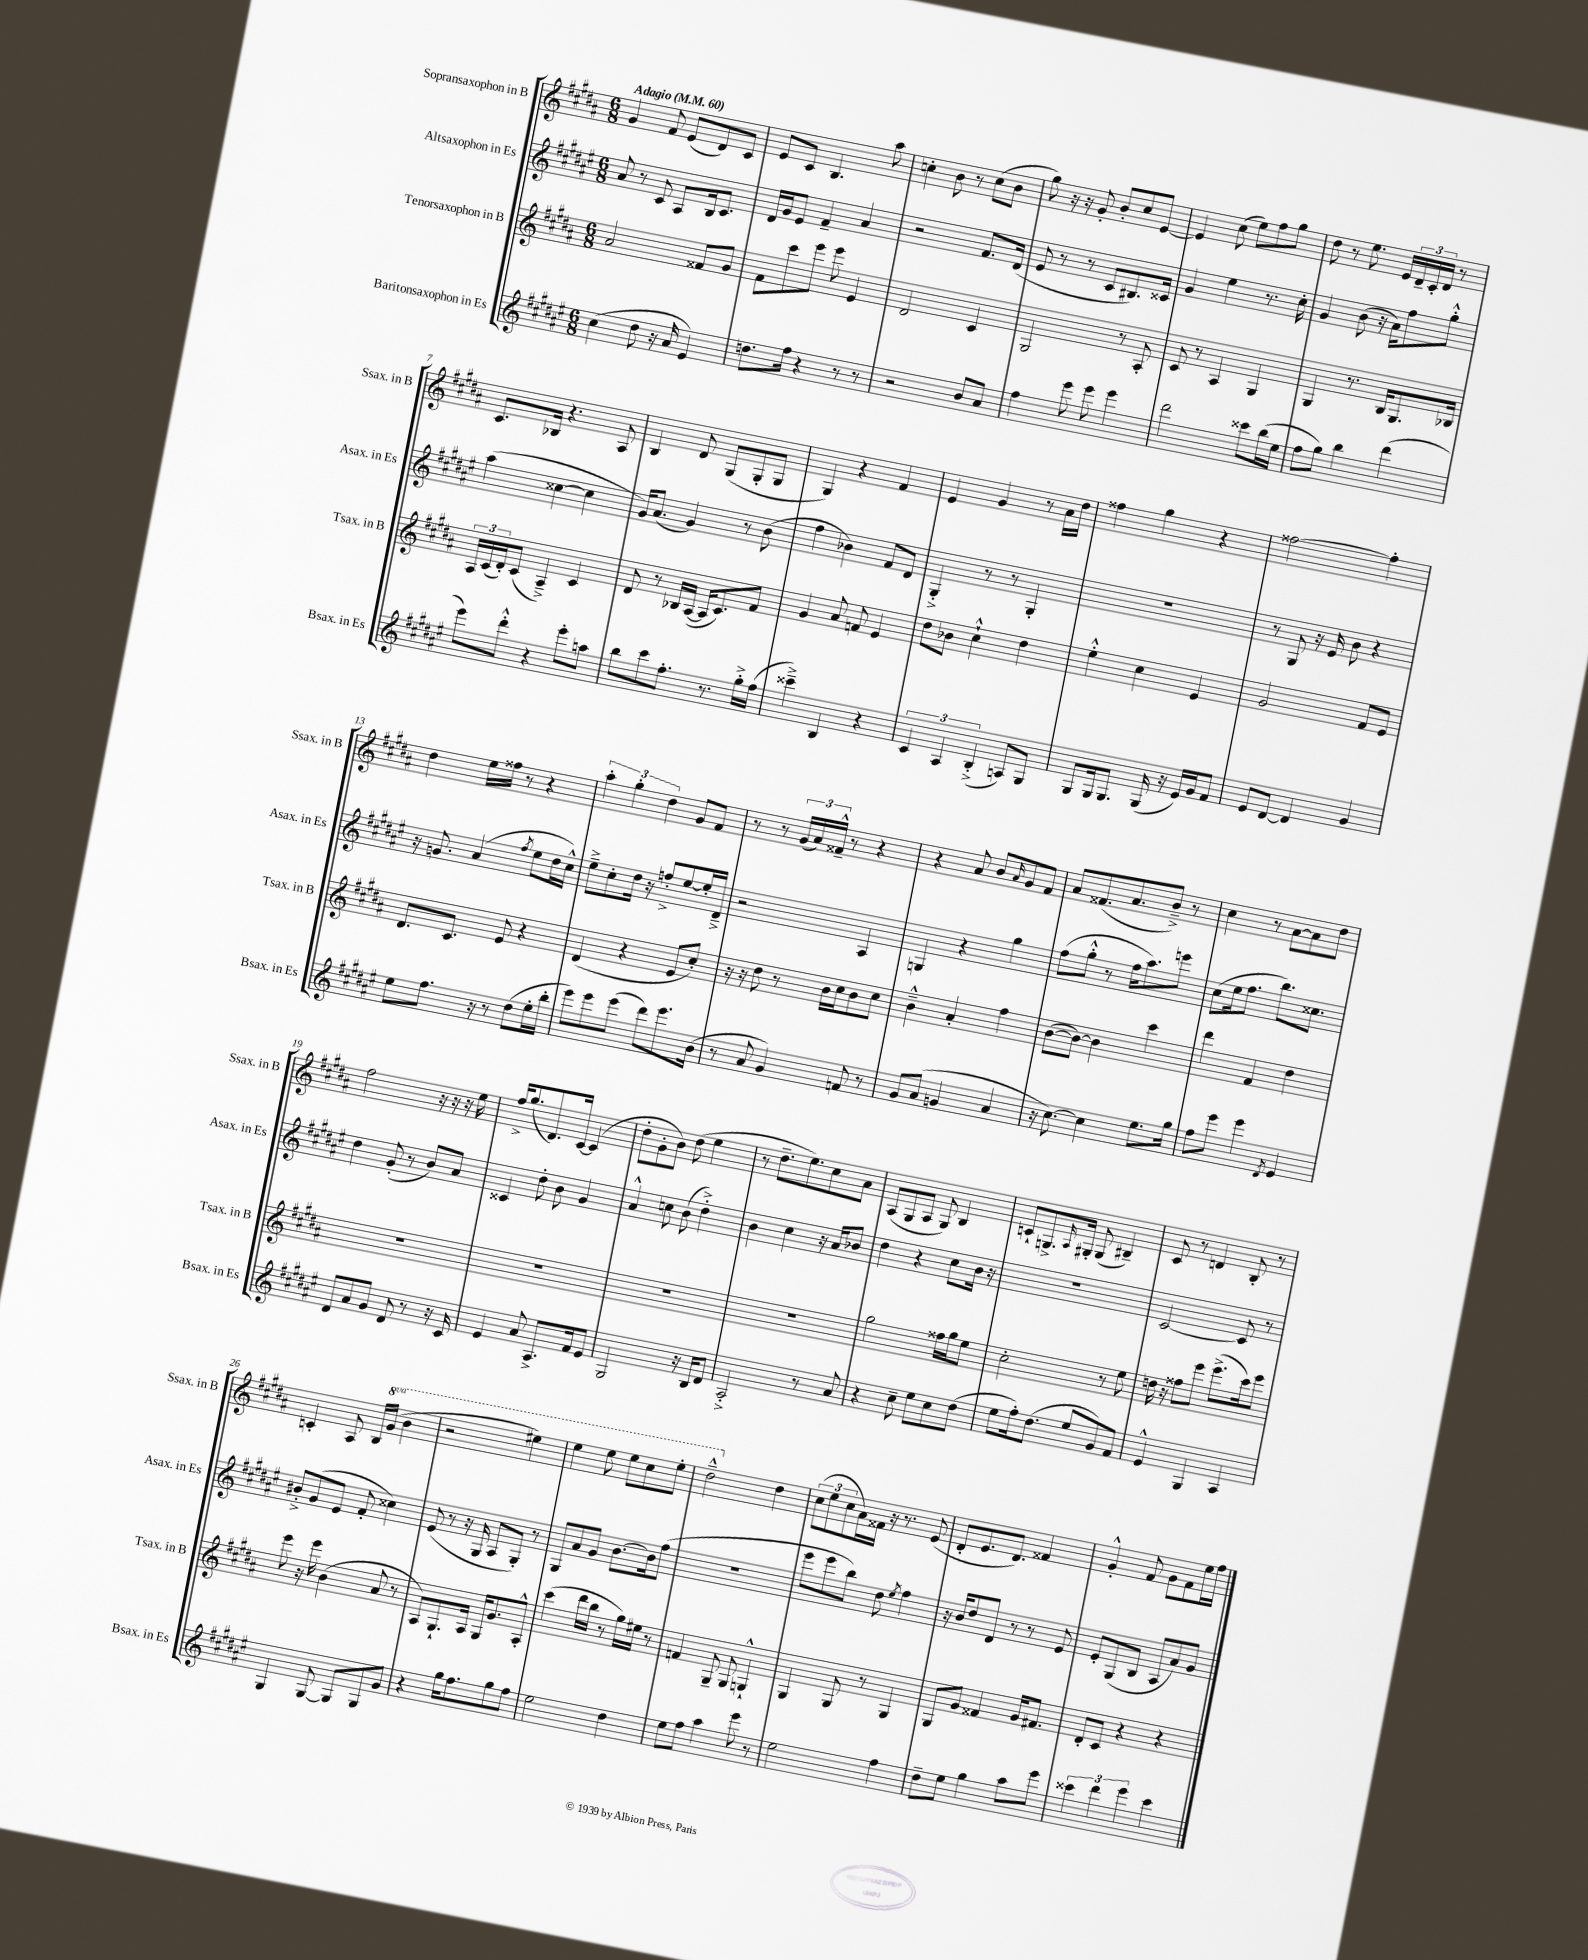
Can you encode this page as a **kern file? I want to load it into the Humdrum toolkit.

**kern	**kern	**kern	**kern
*staff4	*staff3	*staff2	*staff1
*clefG2	*clefG2	*clefG2	*clefG2
*k[f#c#g#d#a#e#]	*k[f#c#g#d#a#]	*k[f#c#g#d#a#e#]	*k[f#c#g#d#a#]
*M6/8	*M6/8	*M6/8	*M6/8
*MM60	*MM60	*MM60	*MM60
(4cc#	2a#	8a#	4g#
.	.	8r	.
8dd#	.	8c#	8f#
16r	.	8A#	(8e
16a#	.	.	.
4e#)	8f##	16B	8d#)
.	.	8.c#	.
.	8g#	.	8c#
=	=	=	=
8.dd	8f#	16d#	8e
.	.	16g#	.
.	8ccc#	8e#	8c#
16ff#	.	.	.
4r	8eee	4f#~	4.B
.	8eee	.	.
8r	4e	4a#	.
8r	.	.	8aa#
=	=	=	=
2r	2d#	2r	4cc'
.	.	.	8b
.	.	.	8r
8b	4c#	8.f#	(8cc
8a#	.	.	8b
.	.	(16d#	.
=	=	=	=
4ff#	2G#	8e#	8gg#)
.	.	8r	16r
.	.	.	16r
8eee#	.	8r	8g#'
8eee#	.	8c#	8b'
4eee#	8r	8.B#)	8cc#
.	8A#'	.	[8e
.	.	16c##	.
=	=	=	=
2ddd#	8c#	4g#	4e]
.	8r	.	.
.	4A#	4ee#	(8cc#
.	.	.	8ee)
8ccc##	4G#	8.r	8ff#
(16bb	.	.	8gg#
16ee#	.	16cc#'	.
=	=	=	=
8ff#	4G#	4g#	8dd#
8gg#)	.	.	8r
4bb	8.r	(8b	8.ee
.	.	16r	.
.	16B	16a#)	16e
(4ddd#	8.G#	8ff#	24d#~
.	.	.	24c#'
.	.	.	24d#
.	.	8gg#'^^	8r
.	16B-	.	.
=	=	=	=
8eee#)	24A#	(4aa#	8.c#
.	(24c#	.	.
.	24d#')	.	.
8ddd#'^^	(8c#	.	.
.	.	.	16B-
4r	4A#~^)	[4cc##	4.r
8eee#'	4c#	4cc##]	.
8aa	.	.	8A#
=	=	=	=
8bb	8d#	16g#)	4B
.	.	(8.a#	.
8ccc#	8r	.	.
8.ff#'	16B-	4g#)	8d#
.	([16A#	.	.
.	16A#]	.	(8G#
8.r	8.c#)	.	.
.	.	8r	8G#'
16gg#'^	8f#	(8b	8G#
(16ff#	.	.	.
=	=	=	=
4ccc##~^)	4g#	4ff#	4G#)
4B	8a#	4b-)	4r
.	8f	.	.
4r	4e	8f#	4f#
.	.	8d#	.
=	=	=	=
6c#	8dd#	4G#'^	4e
.	8b-	.	.
6A#	.	.	.
.	4cc#`^^	8r	4g#
(6B'^	.	.	.
.	.	8r	.
8A)	4dd#	4G#'	8r
8G#	.	.	16a#
.	.	.	16dd#
=	=	=	=
8G#	4ee'^^	2.r	4ff##
16G#	.	.	.
8.G#	.	.	.
.	4cc#	.	4gg#
(16G#	.	.	.
16r	.	.	.
16e#)	4e	.	4r
16g#	.	.	.
8f#	.	.	.
=	=	=	=
8e#	2g#	8r	[2ff##
[8d#	.	8G#	.
4d#]	.	16r	.
.	.	16e#	.
.	.	8b	.
4g#	8f#	4r	4ff##']
.	8e	.	.
=	=	=	=
8ee#	8.d#	16r	4dd#
.	.	8.g	.
8.ff#	.	.	.
.	8.c#	.	.
.	.	(4a#	16ee
16r	.	.	16ff##
8r	8e	.	8r
.	.	8qff#	.
(8dd#	4r	8ee#	4r
16ee#'	.	16dd#	.
16bb'	.	16cc#^^)	.
=	=	=	=
8eee#)	(4d#	8ee#~^	6aa#'
8eee#	.	8cc#'	.
.	.	.	6gg#'
(8eee#	4r	16dd#	.
.	.	16r	.
.	.	.	6dd#
8ddd#)	.	8ff'^	.
8.eee#	8e	[8ee#	8g#
.	8cc#')	16ee#']	8f#
(16b	.	16d#~^	.
=	=	=	=
8r	16r	2r	8r
.	16r	.	.
8a#	8dd#	.	8r
4g#)	8r	.	(24g#
.	.	.	24a#)
.	.	.	24f##~^^
.	16b	.	8r
.	16cc#	.	.
8f	8b	4A#	4r
8r	8cc#	.	.
=	=	=	=
8g#	4b~^^	4G	4r
(8a#	.	.	.
4g	4a#'	4r	8a#
.	.	.	8b
.	.	.	16qqa#
4a#	4ff#	4gg#	8g#
.	.	.	8f#
=	=	=	=
16r	([8b	(8ff#	8a#
[8.cc#)	.	.	.
.	8b_)	8gg#'^^	(8.f##
4cc#]	4b]	8r	.
.	.	.	8.a#
.	.	16ff#	.
.	.	8.aa#)	.
8.ee#	4ccc#	.	8b~^)
.	.	8eee	8r
16gg#	.	.	.
=	=	=	=
8ff#	4ddd#	(8cc#	4cc#
8eee#	.	16ee#	.
.	.	8.ff#	.
4eee#	4f#	.	8r
.	.	8.bb)	[8a#
8qd#	.	.	.
4e#	4dd#	.	8a#]
.	.	8.cc##	.
.	.	.	8dd#
=	=	=	=
8d#	2.r	4dd#	2ff#
8a#	.	.	.
8g#	.	(8g#'	.
8d#	.	8r	.
8r	.	8b)	16r
.	.	.	16r
16r	.	8a#	16r
16c#	.	.	16ee
=	=	=	=
4e#	2.r	4c##	16ff#^
.	.	.	(8.gg#
8a#	.	8dd#'	8.d#)
8.A#^	.	8b	.
.	.	.	[16c#
.	.	4g#	(4c#]
16f#	.	.	.
8e#	.	.	.
=	=	=	=
2G#	2.r	4a#^^	8dd#'
.	.	.	8g#'
.	.	8cc	8b)
.	.	(8b	(8dd#
16r	.	4dd#'^)	4ee
16B	.	.	.
8d#	.	.	.
=	=	=	=
2A#'^	2.r	4b	8r
.	.	.	8.dd#~
.	.	4cc#	.
.	.	.	8.ee)
8r	.	16r	8cc#
.	.	16a#	.
8a#	.	8b-	8a#
=	=	=	=
4r	2gg#	4dd#	(8A#
.	.	.	8G#
8cc#~	.	4r	8A#
8ee#	.	.	8G#)
8cc#	16ff##	8cc#	4B
.	16gg#	.	.
(8dd#	8ee	16b	.
.	.	16r	.
=	=	=	=
8ee#	2cc#'	2.r	8c`
16ff#')	.	.	8.G^
(8.dd#	.	.	.
.	.	.	16qqA#
.	.	.	16G#'
8ee#	.	.	(8G#
8g#)	8r	.	4B#~)
8f#	8ee	.	.
=	=	=	=
4e#^^	16dd	[2c#	8c#
.	16r	.	.
.	8ff##	.	8r
4G#	8eee	.	4d
.	(8.eee^	.	.
4A#	.	8c#]	8B'
.	16ccc#)	.	.
.	8eee	8r	8r
=	=	=	=
4G#	8eee	8b#'^	4c'
.	16r	(8g#	.
.	16eee	.	.
[8G#	(4b	8e#	8A#
8G#]	.	8f#'	16B
.	.	.	(16gg#
8G#	8a#	4cc##)	4bb
8g#	8r	.	.
=	=	=	=
4r	8A#)	(8e#	2r
.	8.G#`	8r	.
16gg#	.	16r	.
8.ff#	16A#	16G#	.
.	16G#	8A#	.
.	8.g#	.	.
8gg#	.	8G#')	4eee#)
8ff#	8A#'^^	8r	.
=	=	=	=
2ee#	(4ccc#	8G#	4eee
.	.	8a#	.
.	16ddd#	8g#	8eee
.	16bb	.	.
.	8r	[8.b	8eee
4dd#	16gg#)	.	8ccc#
.	16ee#	16b]	.
.	8r	(8ff#	8eee'
=	=	=	=
8ee#	4f	2.r	2ddd#~^^
8ff#	.	.	.
4aa#	8G#~	.	.
.	8G#	.	.
8eee#	4G`^^	.	4dd#
8r	.	.	.
=	=	=	=
2ee#	4G#	8eee#	(12cc#
.	.	.	12ee
.	.	8eee#	.
.	.	.	12cc#
.	8G#	8bb)	16a#)
.	.	.	16f##
.	8r	8dd#	16r
.	.	.	8.r
.	.	8qee#	.
4ff#	4G#	4ff#	.
.	.	.	(8e
=	=	=	=
8dd#~	8G#	16r	8d#'
.	.	16b	.
8ee#	8g#	8dd#	8.e
4gg#	4f##	8d#	.
.	.	.	8.d#)
.	.	8r	.
8aa#	16g#	8r	4f##
.	8.f#	.	.
8eee#	.	8e#	.
=	=	=	=
6ccc##	8d#'	8e#'	4g#'^^
.	8c#	(8G#	.
6ddd#	.	.	.
.	4r	8B	8f#
6eee#	.	.	.
.	.	8A#	8g#
4ccc##	4r	8a#)	8f#
.	.	8g#	16ee
.	.	.	16ff#
==	==	==	==
*-	*-	*-	*-
